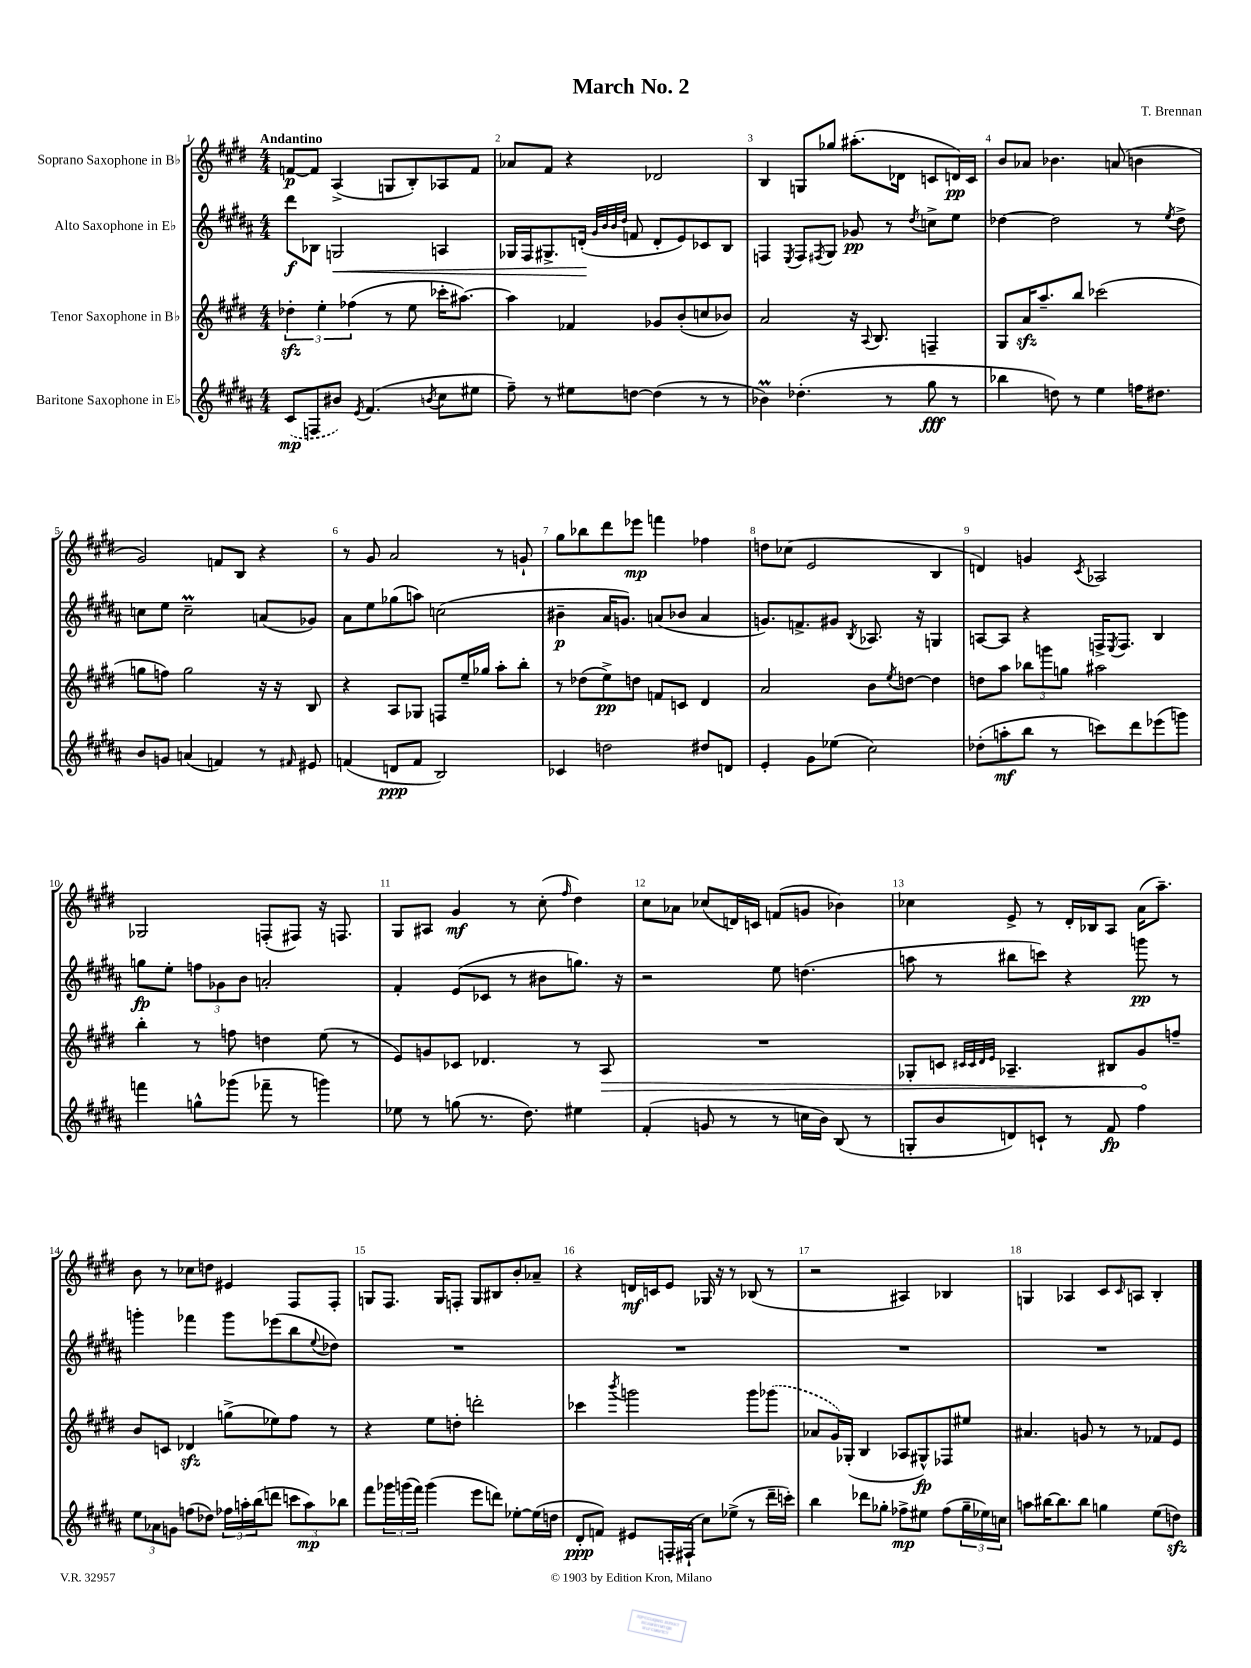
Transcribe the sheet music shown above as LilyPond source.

\header { title = "March No. 2" composer = "T. Brennan" }
<<
\new StaffGroup <<
\new Staff = "s0" \with { instrumentName = "Soprano Saxophone in Bb" } {
    \clef treble \key e \major \numericTimeSignature \time 4/4 \tempo "Andantino"
    f'8~\p f'8 a4->( g8 b8-.) aes8 f'8 |
    aes'8 fis'8 r4 des'2 |
    b4 g8 ges''8 ais''8.-.( des'16 c'8 d'16\pp) c'16 |
    b'8 aes'8 bes'4. a'8( b'4 |
    gis'2) f'8 b8 r4 |
    r8 gis'8 a'2 r8 g'8-! |
    gis''8 bes''8 dis'''8 ees'''8\mp f'''4 fes''4 |
    d''8 ces''8( e'2 b4 |
    d'4) g'4 \acciaccatura { cis'8 } aes2 |
    ges2 f8-.( fis8) r16 f8. |
    gis8 ais8 gis'4\mf r8 cis''8-.( \grace { fis''16 } dis''4) |
    cis''8 aes'8 ces''8( d'16) c'16 f'8( g'8 bes'4) |
    ces''4 e'8-> r8 dis'16-. bes16 a8 a'16( a''8.--) |
    b'8 r8 ces''8 d''8 eis'4 fis8 fis8-. |
    g8 fis8. g16 f8-. g8 bis8 b'8-. aes'8-- |
    r4 d'16\mf c'16 e'8 ges16 r16 r8 bes8( r8 |
    r2 ais4) bes4 |
    g4 aes4 cis'8 \grace { cis'16 } a8 b4-. \bar "|." |
}
\new Staff = "s1" \with { instrumentName = "Alto Saxophone in Eb" } {
    \clef treble \key b \major \numericTimeSignature \time 4/4
    dis'''8\f bes8 g2\< a4 |
    ges16 fis16 gis8.-> d'16-.\!( \grace { gis'32 b'32 b'32 dis''32 } f'8 d'8-. e'8) ces'8 b8 |
    f4 \acciaccatura { e8 } f8 \acciaccatura { fis8 } gis8 ges'8\pp r8 \acciaccatura { dis''8 } c''8-> e''8 |
    des''4~ des''2 r8 \acciaccatura { e''8 } des''8-> |
    c''8 e''8 c''2--\prall a'8( ges'8) |
    ais'8 e''8 ges''8( a''8) c''2( |
    bis'4--\p ais'16 g'8.) a'8( bes'8 a'4 |
    g'8.) f'8.-> gis'8 \acciaccatura { b8 } aes8. r16 g4 |
    a8~ a8 r4 f16-> \acciaccatura { e8 } f8. b4 |
    g''8\fp e''8-. \tuplet 3/2 { f''8 ges'8 b'8 } a'2-. |
    fis'4-. e'8( ces'8 r8 bis'8 g''8.) r16 |
    r2 e''8 d''4.( |
    a''8 r8 bis''8 c'''8) r4 g'''8\pp r8 |
    g'''4-. fes'''4 g'''8 ees'''8( b''8 \appoggiatura { e''8 } des''8) |
    R1 |
    R1 |
    R1 |
    R1 \bar "|." |
}
\new Staff = "s2" \with { instrumentName = "Tenor Saxophone in Bb" } {
    \clef treble \key e \major \numericTimeSignature \time 4/4
    \tuplet 3/2 { des''4-.\sfz e''4-. fes''4( } r8 e''8 ces'''16-. ais''8.~) |
    ais''4 fes'4 ges'8 b'8-.( c''8 bes'8) |
    a'2 r16 \appoggiatura { a8 } b8. f4-- |
    gis8 a'16\sfz a''8.-- b''8 ces'''2( |
    g''8 f''8) g''2 r16 r16 b8 |
    r4 a8 ges8 f8 e''16-- ges''16 a''8-. b''8-. |
    r8 des''8( e''8->\pp) d''8 f'8 c'8 dis'4 |
    a'2 b'8 \acciaccatura { e''8 } d''8~ d''4 |
    d''8 a''8 \tuplet 3/2 { bes''8 g'''8 g''8 } ais''2 |
    b''4-. r8 f''8 d''4 e''8( r8 |
    e'8) g'8 ces'8 des'4. r8 \once \override Hairpin.circled-tip = ##t a8\> |
    R1 |
    ges8-. c'8 \grace { cis'32 cis'32 dis'32 e'32 } aes4.-- bis8 gis'8\! f''8-- |
    b'8 c'8 des'4\sfz g''8->( ees''8) fis''8 r8 |
    r4 e''8 d''8-. d'''2-. |
    ces'''4 \acciaccatura { b'''8 } g'''2 g'''8 \once \slurDashed ges'''8( |
    aes'8 gis'16) ges16-.( b4 aes8 gis8-^\fp) fes8 eis''8 |
    ais'4. g'8 r8 r8 fes'8 e'8 \bar "|." |
}
\new Staff = "s3" \with { instrumentName = "Baritone Saxophone in Eb" } {
    \clef treble \key b \major \numericTimeSignature \time 4/4
    \once \slurDashed cis'8\mp( f8 bis'8) \acciaccatura { e'8 } fis'4.( \acciaccatura { b'8 } cis''8 eis''8 |
    fis''8--) r8 eis''8 d''8~ d''4( r8 r8 |
    bes'4\prall) des''4.-.( r8 gis''8\fff r8 |
    bes''4 d''8) r8 e''4 f''16 dis''8. |
    b'8 g'8 a'4( f'4) r8 \grace { fis'16 } eis'8 |
    f'4( d'8\ppp f'8 b2) |
    ces'4 d''2 dis''8 d'8 |
    e'4-. gis'8 ees''8( cis''2) |
    des''8-.( a''8-.\mf b''8 r8 c'''8) dis'''8 ees'''8( g'''8) |
    f'''4 g''8-^ ges'''8( fes'''8-- r8 g'''4) |
    ees''8 r8 g''8( r8. dis''8.) eis''4 |
    fis'4-.( g'8 r8 r8 c''16 b'16) b8( r8 |
    g8-. b'8 d'8) c'8-! r8 fis'8\fp fis''4 |
    \tuplet 3/2 { e''8 aes'8 g'8 } f''8( des''8) \tuplet 3/2 { fes''16 a''16-. b''16( } d'''8 \tuplet 3/2 { c'''8 a''8\mp) bes''8 } |
    fis'''8 \tuplet 3/2 { ges'''16 g'''16( fis'''16) } g'''4( e'''8 d'''8) ees''8~-. ees''16( d''16 |
    dis'8-.\ppp f'8) eis'8 f16-. fis16-!( cis''8) ees''8->( r8 dis'''16-- c'''16-.) |
    b''4 des'''8 ges''8-. fes''8->\mp eis''8 fes''8( \tuplet 3/2 { ges''16-- ees''16) c''16 } |
    a''8 bis''16~ bis''8. bis''8 g''4 e''8( d''8\sfz) \bar "|." |
}
>>
>>
\layout { \context { \Score \override BarNumber.break-visibility = ##(#f #t #t) barNumberVisibility = #all-bar-numbers-visible } }
